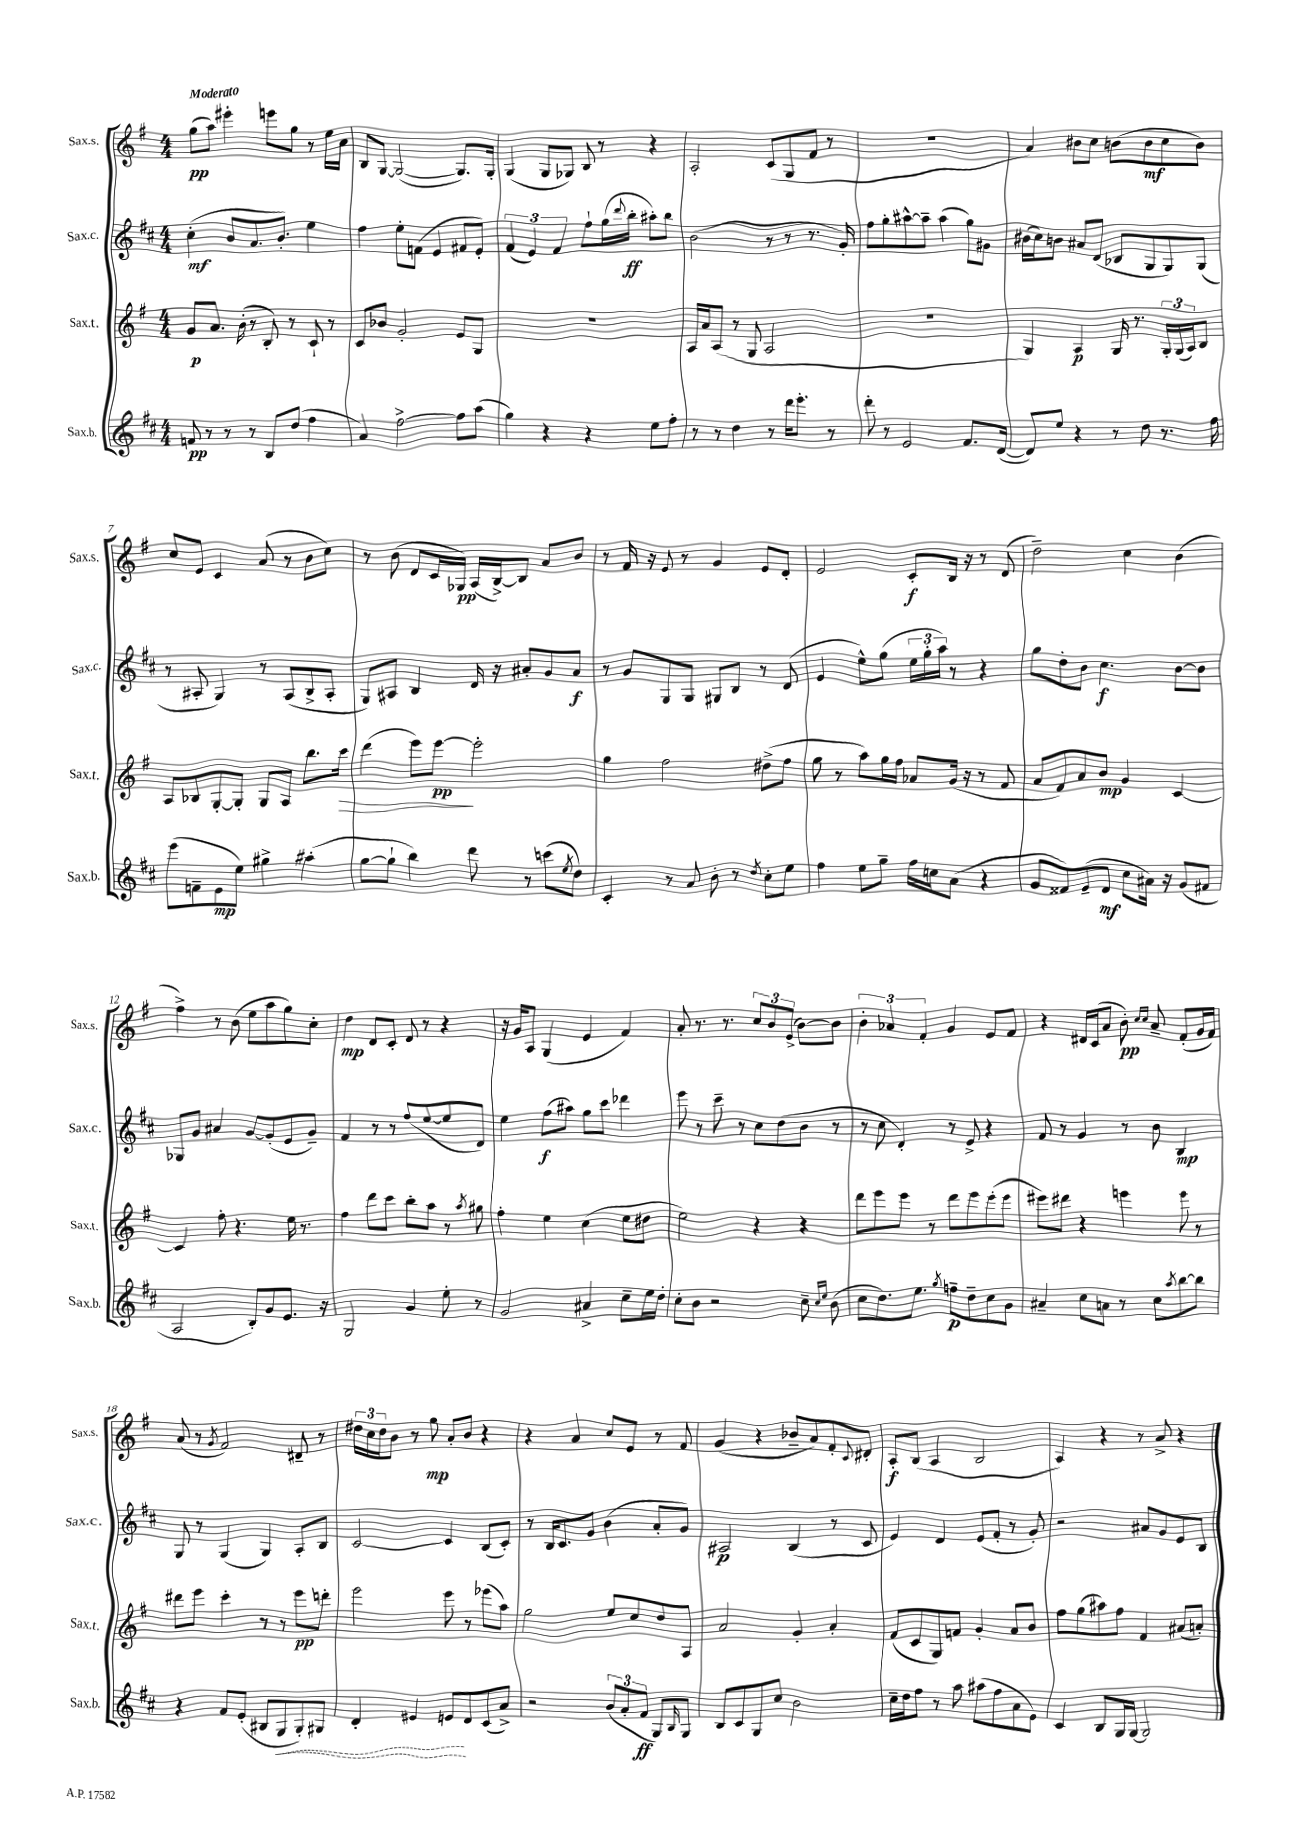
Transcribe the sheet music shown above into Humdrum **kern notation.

**kern	**kern	**kern	**kern
*staff4	*staff3	*staff2	*staff1
*clefG2	*clefG2	*clefG2	*clefG2
*k[f#c#]	*k[f#]	*k[f#c#]	*k[f#]
*M4/4	*M4/4	*M4/4	*M4/4
8f	8g	(4cc#'	(8gg
8r	8.a	.	8aa)
8r	.	8b	4eee#'
.	(16b'	.	.
8r	8r	8.a	.
8B	8B')	.	8eee
.	.	8.b')	.
(8dd	8r	.	8gg
4ff#	8c`	4ee	8r
.	8r	.	16ee
.	.	.	16a
=	=	=	=
4a)	8c	4ff#	8B
.	8b-	.	[8G
[2ff#^	2g'	8ee'	(2G_
.	.	(8f	.
.	.	4e	.
8ff#]	8e	8f#	8.G])
(8aa	8G	8e')	.
.	.	.	16G'
=	=	=	=
4gg)	1r	(6f#	(4G
.	.	6e)	.
4r	.	.	8G
.	.	6f#	.
.	.	.	8G-)
4r	.	8ff#`	8B
.	.	(16gg	8r
.	.	8qqddd	.
.	.	16bb'	.
8ee	.	8aa#')	4r
8ff#'	.	8bb	.
=	=	=	=
8r	16A	(2b	2A'
.	16a	.	.
8r	(8A	.	.
4dd	8r	.	.
.	8G	.	.
8r	2A	8r	(8c
16ddd	.	8r	8G
8.eee'	.	.	.
.	.	8.r	8f#
8r	.	.	8r
.	.	16g')	.
=	=	=	=
8ddd'	1r	8ff#	1r
8r	.	8gg'	.
2e	.	[8aa#^^	.
.	.	8aa#~]	.
.	.	(4aa#	.
8.f#	.	8gg)	.
.	.	8g#	.
([16d	.	.	.
=	=	=	=
8d])	4G)	(16b#	4a)
.	.	16cc#)	.
8ee	.	8b	.
4r	4A	8a#	8b#
.	.	(8d	8cc
8r	16G	8B-	(8b
.	8.r	.	.
8dd	.	8G	8b
8.r	24G'	8G)	8cc
.	(24G	.	.
.	24A)	.	.
.	8B	(8G	8b)
16ff#	.	.	.
=	=	=	=
(8eee	8A	8r	8cc
8f~	8B-	8A#'	8e
8e	[8G'	4G)	4c
8ee)	8G']	.	.
4gg#^	8G	8r	(8a
.	8A	(8A#	8r
(4aa#'	8.bb	8B^	8b
.	.	8A#'	8cc)
.	16ccc	.	.
=	=	=	=
[8gg	(4ddd	8G)	8r
8gg`]	.	8A#	(8b
4bb)	8eee)	4B	8d
.	[8eee	.	16c
.	.	.	16G-)
8ddd	2eee']	16d	(16A
.	.	16r	[16B^)
8r	.	8a#'	8B]
(8ccc	.	8g	8a
8qee	.	.	.
8dd)	.	8a#	8b
=	=	=	=
4c#'	4gg	8r	8r
.	.	8g	16f#
.	.	.	16r
8r	2ff#	8G	8e
8a	.	8G	8r
8b'	.	8G#	4g
8r	.	8B	.
8qdd	.	.	.
8cc#'	(8dd#^	8r	8e
8ee	8ff#	(8d	8d'
=	=	=	=
4ff#	8gg	4e	2e
.	8r	.	.
8ee	8aa)	8ee^^)	.
8gg~	16gg	(8gg	.
.	16ff#	.	.
16ff#	8a-	24ee	8c'
.	.	24gg'	.
16cc	.	.	.
.	.	24aa)	.
(8a	(16g	8r	16B
.	16r	.	16r
4r	8r	4r	8r
.	8f#	.	(8d
=	=	=	=
8g	8a	8gg	2dd~)
8f##)	8f#)	8dd'	.
(8e~	8a	8b	.
8d	8b	4.cc#	.
8cc#	4g	.	4cc
16a#)	.	.	.
16r	.	.	.
(8g	[4c	[8b	(4b
8f#	.	8b]	.
=	=	=	=
2A	4c]	8G-	4ff#^)
.	.	8g	.
.	8ff#'	4a#	8r
.	4.r	.	(8b
8B')	.	[8g	8ee
8g	.	(8g']	8aa
8.e	16ee	8e	8gg)
.	8.r	.	.
.	.	8g~)	8cc'
16r	.	.	.
=	=	=	=
2G	4ff#	4f#	4dd
.	8ddd	8r	8d
.	8ccc	8r	8c'
4g	8bb'	(8ff#	8d
.	8aa	[8ee	8r
8ee'	8r	8ee]	4r
.	8qaa	.	.
8r	8gg#	8d)	.
=	=	=	=
2g	4ff#'	4ee	16r
.	.	.	16g
.	.	.	8A
.	4ee	(8ff#	(4G
.	.	8aa#)	.
4a#^	(4cc	8gg	4e
.	.	8ccc#	.
8cc#~	8ee	4ddd-	4f#)
16ee	8dd#	.	.
16dd'	.	.	.
=	=	=	=
8cc#'	2ee)	8eee	8a'
8b	.	8r	8.r
2r	.	8ccc#~	.
.	.	.	8.r
.	.	8r	.
.	4r	8cc#	12cc
.	.	.	12b
.	.	(8dd	.
.	.	.	(12e^
8cc#~	4r	8b	[8b)
16qqcc#	.	.	.
16qqee	.	.	.
(8b	.	8r	8b]
=	=	=	=
8cc#	8ddd	8r	6b'
8.dd)	8eee	8cc#	.
.	.	.	6a-
.	8eee	4d')	.
8.ee	.	.	.
.	.	.	6f#'
.	8r	.	.
8qgg	.	.	.
8ff~	8ddd	8r	4g
8dd~	8eee	8e^	.
8cc#	(8eee'	4r	8e
8g	8eee	.	8f#
=	=	=	=
4a#~	8eee#)	8f#	4r
.	8ddd#	8r	.
8cc#	4r	4g	16d#
.	.	.	(16c
8a	.	.	8a
8r	4eee	8r	8b')
.	.	.	16qqcc
.	.	.	16qqcc
8cc#	.	8b	8a~
8qaa	.	.	.
[8bb	8eee	4B	(8f#'
8bb]	8r	.	16g
.	.	.	16f#)
=	=	=	=
4r	8ddd#	8G	(8a
.	8eee	8r	8r
.	.	.	8qg
8f#	4ccc'	(4G	2f#)
(8e'	.	.	.
8B#	8r	4G)	.
8G	8r	.	.
8G')	8eee	8A'	8d#~
8G#	8ddd'	8B	8r
=	=	=	=
4d'	2eee	[2c#	24dd#
.	.	.	24cc
.	.	.	24dd#
.	.	.	8b
4e#	.	.	8r
.	.	.	8gg
8e	8eee	4c#]	8a'
8d	8r	.	8b
(8c#	(8eee-	(8B	4r
8a^)	8aa)	8c#')	.
=	=	=	=
2r	2gg	8r	4r
.	.	16B	.
.	.	8.c#	.
.	.	.	4a
.	.	8g	.
(12b	8ee	(4b	8cc
12a'	.	.	.
.	8cc	.	8e
12f#	.	.	.
8G)	8dd	8a'	8r
16qqB	.	.	.
8G	8A	8g)	8f#
=	=	=	=
8B	2a	2A#	(4g
8c#	.	.	.
8G	.	.	4r
8cc#	.	.	.
2b	4g'	(4B	8b-~
.	.	.	8a)
.	4a'	8r	8f#'
.	.	.	8qqc
.	.	8c#	8d#'
=	=	=	=
16cc#~	(8f#	4e)	8A'
16dd	.	.	.
8ff#	8c	.	(8B
8r	8G)	4d	4A
8aa	8f	.	.
(8aa#	4g'	(8e	2B
8ff#	.	8f#'	.
8a	8a	8r	.
8e)	8b	8g')	.
=	=	=	=
4c#	8ff#	2r	4A)
.	(8gg	.	.
8B	8aa#)	.	4r
16G	8ff#	.	.
[16G	.	.	.
2G]	4f#	8a#	8r
.	.	8g	8a^
.	(8a#	8e	4r
.	8a')	8B	.
==	==	==	==
*-	*-	*-	*-
